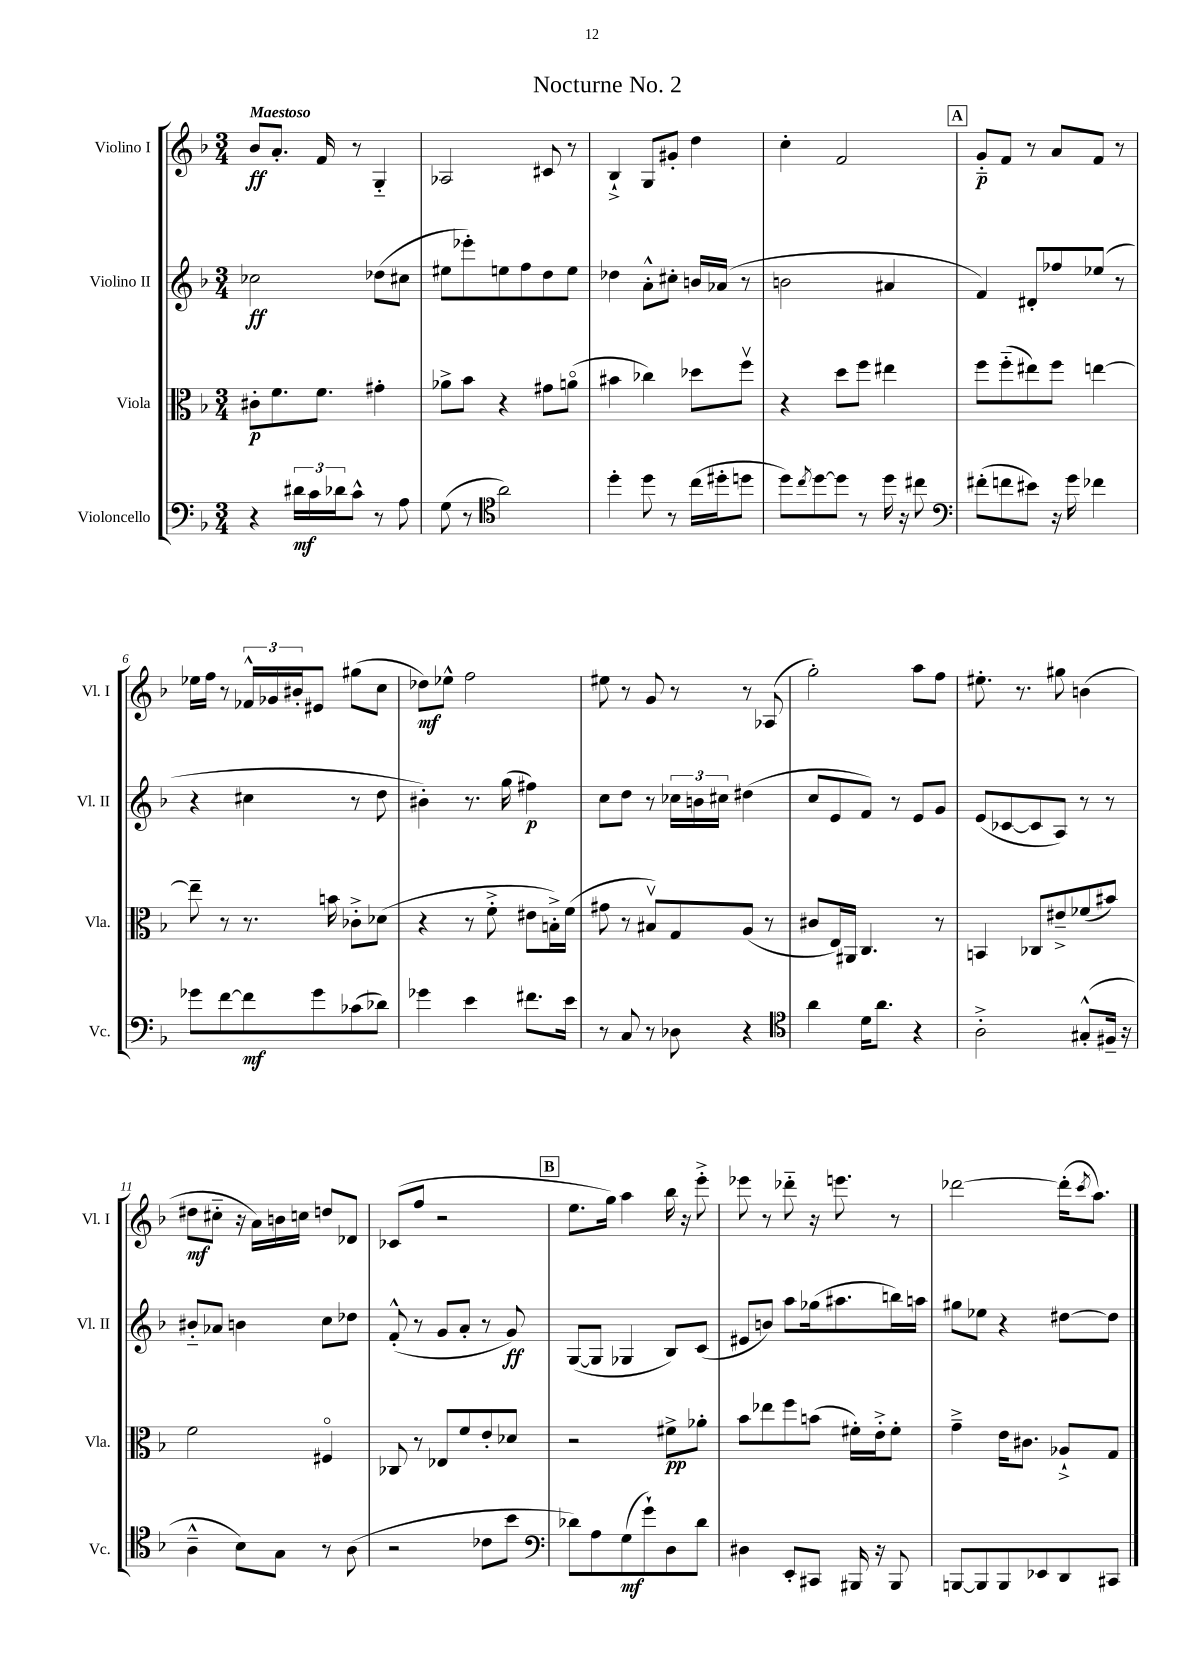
\header { title = "Nocturne No. 2" }
<<
\new StaffGroup <<
\new Staff = "s0" \with { instrumentName = "Violino I" shortInstrumentName = "Vl. I" } {
    \clef treble \key f \major \numericTimeSignature \time 3/4 \tempo "Maestoso"
    bes'8\ff a'8.-. f'16 r8 g4-_ |
    aes2 cis'8 r8 |
    bes4-!-> g8 gis'8-. d''4 |
    c''4-. f'2 |
    \mark \markup { \box "A" } g'8-_\p f'8 r8 a'8 f'8 r8 |
    ees''16 f''16 r8 \tuplet 3/2 { fes'16-^ ges'16 bis'16-. } eis'8 gis''8( c''8 |
    des''8\mf) ees''8-^ f''2 |
    eis''8 r8 g'8 r8 r8 aes8( |
    g''2-.) a''8 f''8 |
    eis''8.-. r8. gis''8 b'4( |
    dis''8\mf cis''8-_ r16 a'16) b'16 c''16 d''8 des'8 |
    ces'8( f''8 r2 |
    \mark \markup { \box "B" } e''8. g''16) a''4 bes''16 r16 e'''8-.-> |
    ees'''8 r8 des'''8-_ r16 e'''8. r8 |
    des'''2~ des'''16-.( \acciaccatura { c'''8 } a''8.) \bar "|." |
}
\new Staff = "s1" \with { instrumentName = "Violino II" shortInstrumentName = "Vl. II" } {
    \clef treble \key f \major \numericTimeSignature \time 3/4
    ces''2\ff des''8( cis''8 |
    eis''8 ees'''8-.) e''8 f''8 d''8 e''8 |
    des''4 a'8-.-^ cis''8-. b'16 aes'16( r8 |
    b'2 ais'4 |
    \mark \markup { \box "A" } f'4) dis'8-. fes''8 ees''8( r8 |
    r4 cis''4 r8 d''8 |
    bis'4-.) r8. g''16( fis''4\p) |
    c''8 d''8 r8 \tuplet 3/2 { ces''16 b'16 cis''16 } dis''4( |
    c''8 e'8 f'8) r8 e'8 g'8 |
    e'8( ces'8~ ces'8 a8) r8 r8 |
    bis'8-_ aes'8 b'4 c''8 des''8 |
    f'8-.-^( r8 g'8 a'8-. r8 g'8\ff) |
    \mark \markup { \box "B" } g8~( g8 ges4 bes8) c'8( |
    eis'8 b'8) a''8 ges''16( ais''8. b''16) a''16 |
    gis''8 ees''8 r4 dis''8~ dis''8 \bar "|." |
}
\new Staff = "s2" \with { instrumentName = "Viola" shortInstrumentName = "Vla." } {
    \clef alto \key f \major \numericTimeSignature \time 3/4
    cis'8-.\p f'8. f'8. gis'4-. |
    aes'8-> bes'8 r4 gis'8 a'8\flageolet( |
    bis'4 ces''4) des''8 f''8\upbow |
    r4 d''8 f''8 eis''4 |
    \mark \markup { \box "A" } f''8 f''8-_( eis''8) f''8 e''4~ |
    e''8-- r8 r8. b'16 ces'8-.-> des'8( |
    r4 r8 f'8-.-> eis'8 b16-.->) f'16( |
    gis'8 r8 bis8\upbow) g8 a8( r8 |
    cis'8 e16) ais,16 c4. r8 |
    b,4 ces8 eis'8---> fes'8( bis'8) |
    f'2 fis4\flageolet |
    ces8 r8 ees8 f'8 e'8-. des'8 |
    \mark \markup { \box "B" } r2 fis'8->\pp aes'8-. |
    bes'8 ees''8 f''8 b'8( fis'16-.) e'16-.-> fis'8-. |
    g'4---> e'16 cis'8. aes8-!-> g8 \bar "|." |
}
\new Staff = "s3" \with { instrumentName = "Violoncello" shortInstrumentName = "Vc." } {
    \clef bass \key f \major \numericTimeSignature \time 3/4
    r4 \tuplet 3/2 { dis'16\mf c'16 des'16 } c'8-^ r8 a8 |
    g8( r8 \clef tenor a'2) |
    d''4-. d''8 r8 c''16( dis''16-. d''8 |
    d''8) \acciaccatura { c''8 } d''8~ d''8 r8 d''16 r16 cis''8 |
    \mark \markup { \box "A" } \clef bass fis'8-.( f'8 eis'8) r16 g'16 fes'4 |
    ges'8 f'8~ f'8\mf ges'8 ces'8( des'8) |
    ges'4 e'4 fis'8. e'16 |
    r8 c8 r8 des8 r4 |
    \clef tenor a'4 d'16 a'8. r4 |
    a2-.-> gis8-.-^( fis16-- r16 |
    a4---^ bes8) g8 r8 a8( |
    r2 ces'8 bes'8 |
    \mark \markup { \box "B" } \clef bass des'8) a8 g8\mf( g'8-!) d8 des'8 |
    dis4 e,8-. cis,8 bis,,16 r16 bis,,8 |
    b,,8~ b,,8 b,,8 ees,8 d,8 cis,8 \bar "|." |
}
>>
>>
